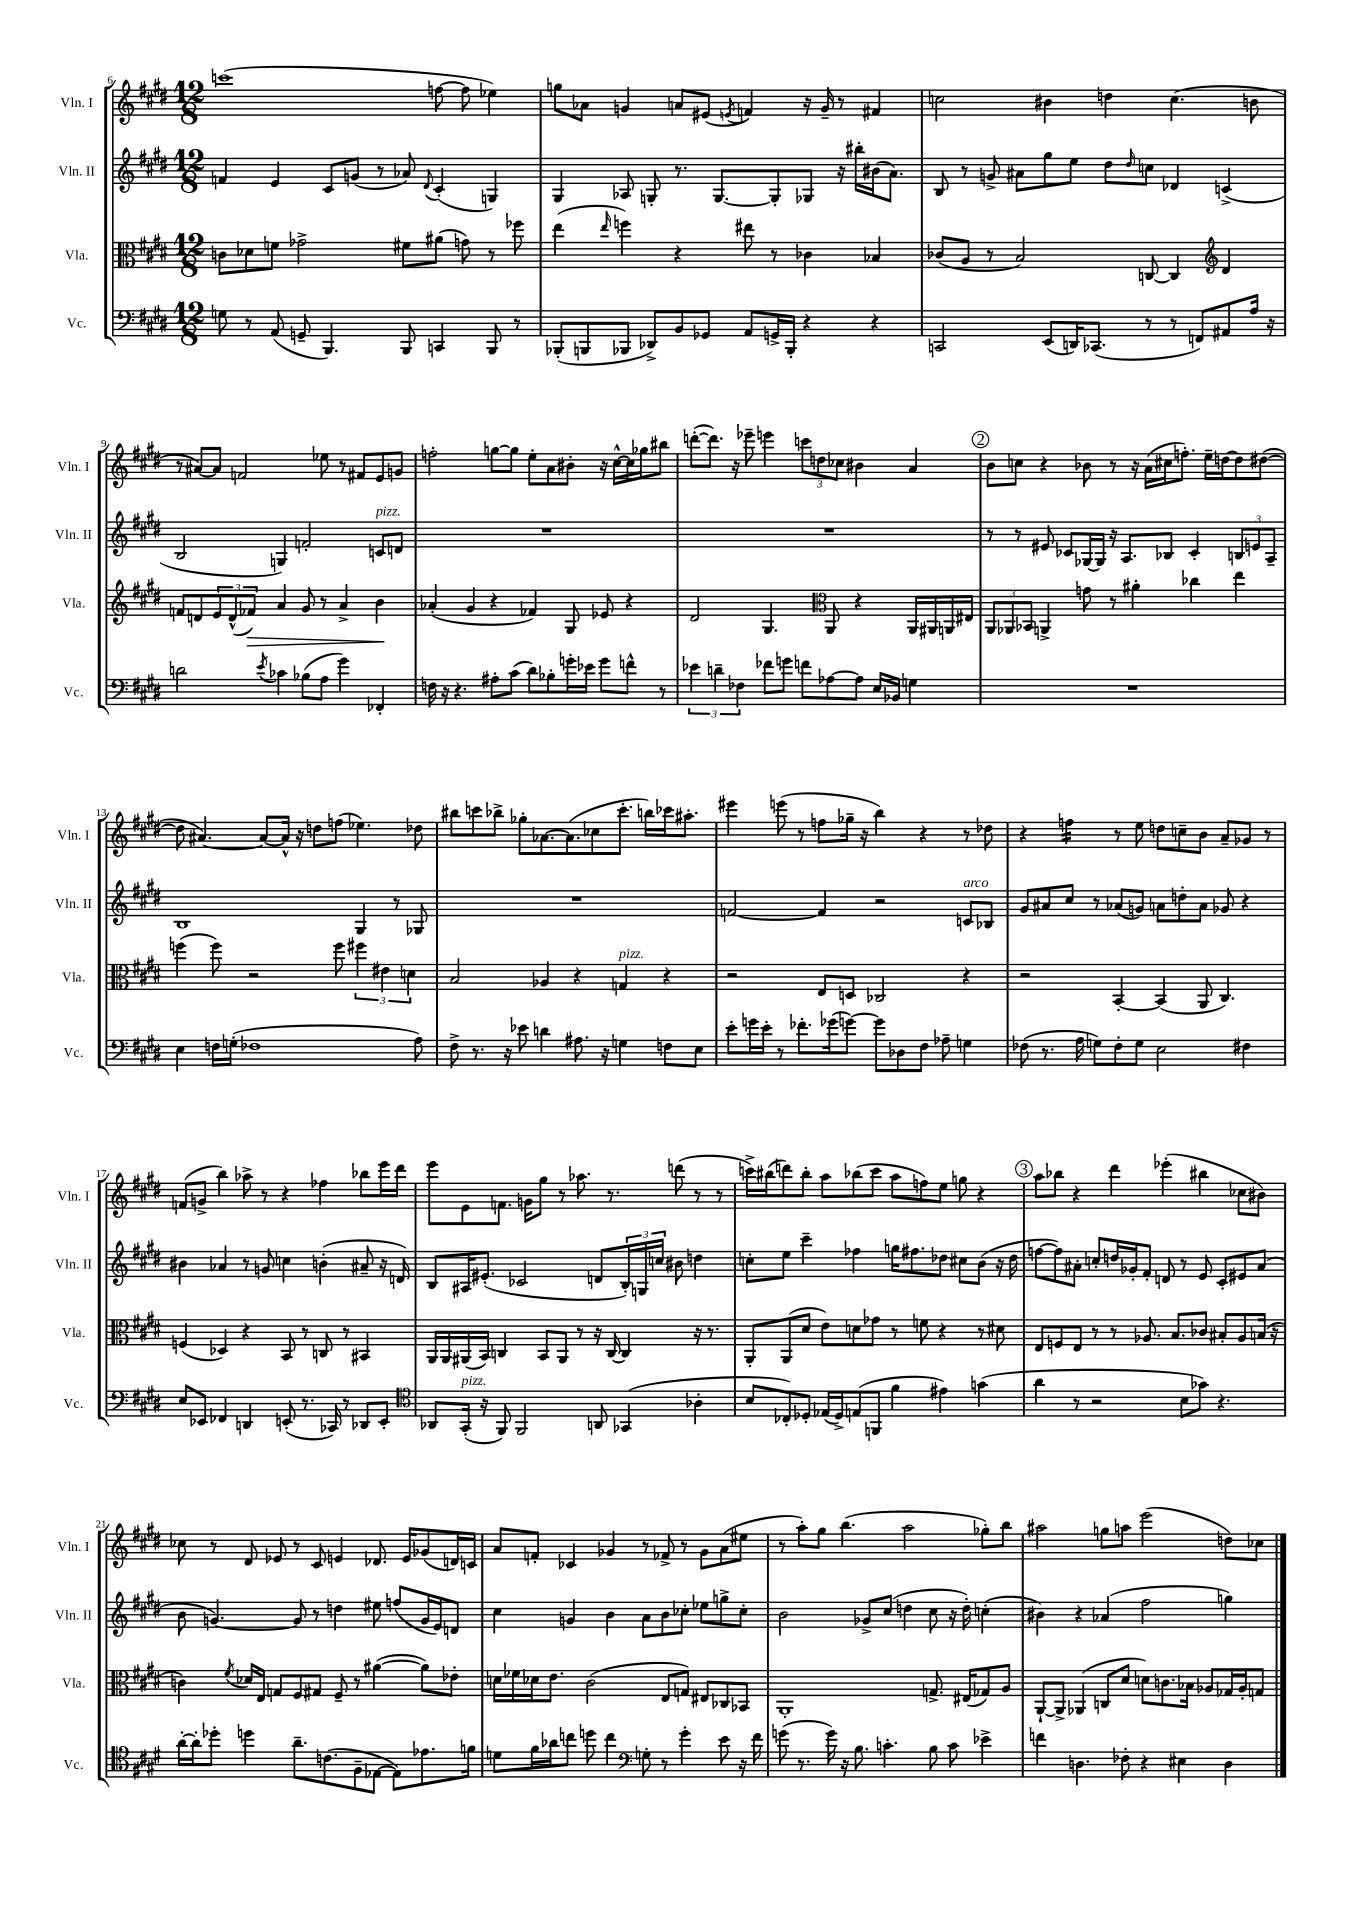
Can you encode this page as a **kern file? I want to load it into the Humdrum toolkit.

**kern	**kern	**kern	**kern
*staff4	*staff3	*staff2	*staff1
*clefF4	*clefC3	*clefG2	*clefG2
*k[f#c#g#d#]	*k[f#c#g#d#]	*k[f#c#g#d#]	*k[f#c#g#d#]
*M12/8	*M12/8	*M12/8	*M12/8
8G\	8c\L	4f/	(1ccc
8r	8d-\	.	.
(8AA/	8f\J	4e/	.
8GG~/	2g-^\	.	.
4.BBB/)	.	8c#/L	.
.	.	(8g/J	.
.	.	8r	.
8BBB/	8f#\L	8a-/)	.
.	.	8qqd#/	.
4CC/	(8a#\J	(4c#'/	[8ff\
.	8g\)	.	8ff\]
8BBB/	8r	4G/)	4ee-\)
8r	8ff-\	.	.
=	=	=	=
(8BBB-'/L	(4ee\	4G#/	8gg\L
8BBB/	.	.	8a-\J
.	16qqee/	.	.
8BBB-/J	4ff\)	8A-/	4g/
8DD-^/L)	.	8G'/	.
8BB/	4r	8.r	8a/L
8GG-/J	.	.	(8e#/J
.	.	[8.G/L	.
.	.	.	8qe/
8AA/L	8ee#\	.	4f/)
16GG^/L	8r	8G'/]	.
16BBB-'/JJ	.	.	.
4r	4c-\	8G-/J	16r
.	.	.	16g~/
.	.	16r	8r
.	.	16bb#'\LL	.
4r	4B-/	(16b#\J	4f#/
.	.	8.a\J)	.
=	=	=	=
2CC/	(8c-/L	8B/	2cc\
.	8A/J	8r	.
.	8r	8g^/	.
.	2B/)	8a#\L	.
(8EE/L	.	8gg#\	4b#\
16DD/K)	.	8ee\J	.
(8.CC-/J	.	.	.
.	.	8dd#\L	4dd\
.	.	16qqdd#/	.
8r	[8C/	8cc\J	.
8r	4C/]	4d-/	(4.cc\
8FF/L)	.	.	.
*	*clefG2	*	*
8AA#/	4d#/	(4c^/	.
16A/Jk	.	.	8b\
16r	.	.	.
=	=	=	=
2d\	8f/L	2B/	8r
.	8d/	.	[8a#/L)
.	12e/	.	8a#/]J
.	(12d^^/	.	.
.	.	.	2f/
.	12f-/J)	.	.
8qe/	.	.	.
4c-\	4a/	4G/)	.
(8B-\L	8g#/	2f'/	.
8A\J	8r	.	8ee-\
4g#\)	4a^/	.	8r
.	.	.	8f#/L
4FF-'/	4b\	8c/L	8e/
.	.	8d/J	8g/J
=	=	=	=
16F\	(4a-'/	1.r	2ff'\
16r	.	.	.
4.r	.	.	.
.	4g#/	.	.
8A#'\L	4r	.	[8gg\L
(8c#\J	.	.	8gg\]J
8d#\L)	4f-/)	.	8ee'\L
8B-'\	.	.	8a\
16g'\L	8G#/	.	8b#'\J
16e-\JJ	.	.	.
8g\L	8e-/	.	16r
.	.	.	[16cc#^^\LL
8f^^\J	4r	.	16cc#\]
.	.	.	16gg-\J
8r	.	.	8bb#\J
=	=	=	=
6e-\	2d#/	1.r	([8ddd'\L
.	.	.	8.ddd\]J)
6d~\	.	.	.
.	.	.	16r
6F-\	.	.	.
.	.	.	8eee-~\
8f-\L	4.G#/	.	4eee\
8g\J	.	.	.
8f\L	.	.	12ccc\L
.	.	.	12dd\
*	*clefC3	*	*
[8A-\	8AA/	.	.
.	.	.	12cc-\J
8A-\]J	4r	.	4b#\
16E/LL	.	.	.
16BB-/JJ	.	.	.
4G\	16AA/LL	.	4a/
.	16AA#/	.	.
.	16AA/	.	.
.	16E#/JJ	.	.
=	=	=	=
1.r	12AA/L	8r	8b\L
.	12AA-/	.	.
.	.	8r	8cc\J
.	12BB-/J	.	.
.	4AA^/	8e#/	4r
.	.	8c-/L	.
.	8g\	[16G-/L	8b-\
.	.	16G-/]JJ	.
.	8r	16r	8r
.	.	8.A/L	.
.	4a#'\	.	16r
.	.	.	(16a\LL
.	.	8B-/J	16cc#\J
.	.	.	8.ff'\J)
.	4cc-\	4c-'/	.
.	.	.	16ee~\LL
.	.	.	[16dd\J
.	4ee\	12B/L	8dd\]
.	.	12e/	.
.	.	.	([8dd#\J
.	.	12A~/J	.
=	=	=	=
4E\	(4ff\	1B	8dd#\]
.	.	.	[4.a#/)
16F\LL	8ff\)	.	.
(16G'\JJ	.	.	.
1F-	2r	.	.
.	.	.	8a#/_L
.	.	.	16a#^^/]Jk
.	.	.	16r
.	.	.	8dd\L
.	8ff\	.	(8ff\J
.	6ff#\	4G#/	4.ee-\)
.	6e#\	.	.
.	.	8r	.
.	6d\	.	.
8A\)	.	8G-/	8dd-\
=	=	=	=
8F#^\	2B/	1.r	8bb#\L
8.r	.	.	8ccc\
.	.	.	8bb-^\J
16r	.	.	.
8e-\	.	.	8gg-'\L
4d\	4A-/	.	[8.a-\
.	.	.	(8.a-\]
8.A#\	4r	.	.
.	.	.	8cc-\
16r	.	.	.
4G\	4G/	.	8.ccc'\J
.	.	.	16bb\LL)
8F\L	4r	.	16ccc-\J
.	.	.	8.aa#'\J
8E\J	.	.	.
=	=	=	=
8e'\L	2r	[2f/	4eee#\
16g\L	.	.	.
16e'\JJ	.	.	.
8r	.	.	(8eee\
8.f-'\L	.	.	8r
.	8E/L	4f/]	8ff\L
(16g-\k	.	.	.
[8g\J)	8D/J	.	16gg-~\Jk
.	.	.	16r
8g\]L	2C-/	2r	4bb\)
8D-\	.	.	.
8F#\J	.	.	4r
8A-~\	.	.	.
4G\	4r	8c/L	8r
.	.	8B-/J	8dd-\
=	=	=	=
(8F-\	2r	8g#/L	4r
8.r	.	8a#/	.
.	.	8cc#/J	4ff\
16A\	.	.	.
8G\L)	.	8r	.
8F-'\	[4BB'/	(8a-/L	8r
8G\J	.	8g/J)	8ee\
2E\	(4BB/]	8a\L	8dd\L
.	.	8dd'\	8cc~\
.	8AA/	8a\J	8b\J
.	4.C#/)	8g-/	8a~/L
4F#\	.	4r	8g-/J
.	.	.	8r
=	=	=	=
8E/L	(4F/	4b#\	(8f/L
8EE-/J	.	.	8g^/J
4FF-/	4D-/)	4a-/	4bb\)
4DD/	4r	8r	8aa-^\
.	.	8g/	8r
(8EE'/	8BB/	4cc\	4r
8.r	8r	.	.
.	8C/	(4b'\	4ff-\
16CC-/)	.	.	.
8r	8r	.	.
8DD-/L	4BB#/	8a#~/	8bb-\L
8EE'/J	.	16r	16eee\L
.	.	16d/)	16ddd#\JJ
=	=	=	=
*clefC4	*	*	*
8AA-/L	16AA/LL	8B/L	8eee\L
.	16AA/	.	.
(16GG#'/Jk	(16AA#/	16A#/K	8e\
16r	16BB/JJ)	(8.e#'/J	.
8FF#/)	4C/	.	8.f\J
2FF#/	.	2c-/	.
.	.	.	16g\LK
.	8BB/L	.	8gg#\J
.	8AA#/J	.	8r
.	8r	.	8.aa-\
8AA/	16r	8d/L	.
.	[16C/	.	8.r
(4GG-/	4C/]	24B'/L)	.
.	.	24G/	.
.	.	24cc/JJ	.
.	.	8b#\	(8ddd\
4A-'\	16r	4dd\	8r
.	8.r	.	.
.	.	.	8r
=	=	=	=
8B/L	8AA'/L	8cc'\L	16ccc^\LL)
.	.	.	(16bb#\J
8C-'/)	(8AA/	8ee\J	8ddd\)
8D-'/J	8d#/J	4ccc#~\	8bb#'\J
(16E-/LL	8e\L)	.	8aa\L
16D-^/J)	.	.	.
(8E/	8d\	4ff-\	(8bb-\
8FF/J	8g-\J	.	8ccc\J
4f#\	8r	16gg\LK	8aa\L
.	.	8.ff#\	.
.	8f\	.	8ff\)
4e#\)	4r	8dd-\J	8ee\J
.	.	8cc#\L	8gg\
(4g\	8r	(8b\J	4r
.	8d#\	16r	.
.	.	16dd-\	.
=	=	=	=
4a\	8E/L	[8ff\L	8aa\L
.	8F/	8ff\])	8bb-\J
8r	8E/J	8a#'\J	4r
2r	8r	8cc'/L	.
.	8r	16dd/L	4ddd#\
.	.	16g-'/J	.
.	8.A-/	8f#'/J	.
.	.	8d/	(4eee-'\
.	8.B/L	.	.
8B\L	.	8r	.
8g-\J)	8c-/J	8e/	4bb#\
4.r	8B#'/L	8c#'/L	.
.	8A-/	8e#/	8cc-\L
.	(16B/Jk	(8a#/J	8b#\J)
.	16r	.	.
=	=	=	=
[16a'\LL	4c\)	8b\	8cc-\
16a'\]J	.	.	.
8dd-'\J	.	[4.g/)	8r
.	8qf#/	.	.
4dd\	16d-/LL	.	8d#/
.	16E/JJ	.	.
.	8G/L	.	8e-/
8.a~\L	8F#/	8g/]	8r
.	8G#/J	8r	8c#/
(8.c\	.	.	.
.	8F#~/	4dd\	4e/
8F#~\	8r	.	.
[8E-\J	([4a#\	8ee#\	8.d-/
8E-\]L)	.	(8ff/L	.
.	.	.	16e/LK
8.e-\	8a#\]L)	16g/L	(8g-/
.	.	16e/J)	.
.	8e-'\J	8d/J	16d/L)
16f\Jk	.	.	16c/JJ
=	=	=	=
8d\L	16d\LL	4cc#\	8a/L
.	16f-\	.	.
16f#\L	16d-\J	.	8f'/J
16a-\J	8.e\J	.	.
8cc\J	.	4g/	4c-/
8dd\	(2c#\	.	.
4cc\	.	4b\	4g-/
*clefF4	*	*	*
8G'\	.	8a\L	8r
8r	8E/L	8b\	8f-^/
4g#'\	8G/J)	8cc-'\J	8r
.	8E#/L	8ee-\L	8g-\L
8e\	8C-/	8gg^\	(8a\
16r	8BB-/J	8cc-'\J	8ee#\J
16f#\	.	.	.
=	=	=	=
(8g\	1AA'	2b\	8r
8.r	.	.	8aa'\L)
.	.	.	8gg#\J
16g\)	.	.	.
16r	.	.	(4.bb\
8.B\	.	.	.
.	.	8g-^/L	.
4.c'\	.	(8cc#/J	.
.	.	4dd\	2aa\
8B\	8.G^/	8cc#\	.
8c\	.	16r	.
.	(16E#/LK	16dd'\)	.
4e-^\	8G-/)	(4cc'\	8gg-'\L)
.	8A/J	.	8bb\J
=	=	=	=
4f\	[8AA`/L	4b#\)	2aa#\
.	8AA^/]J	.	.
4.D\	(4AA-/	4r	.
.	8C/L	(4a-/	8gg\L
8F-'\	8d#/J	.	8aa\J
4r	8d\L)	2ff#\	(2eee\
.	8.c\	.	.
4E#\	.	.	.
.	16B-\Jk	.	.
.	8A-/L	.	.
4D\	16G-/L	4gg\)	8dd\L)
.	16A-'/J	.	.
.	8G/J	.	8cc-\J
==	==	==	==
*-	*-	*-	*-
